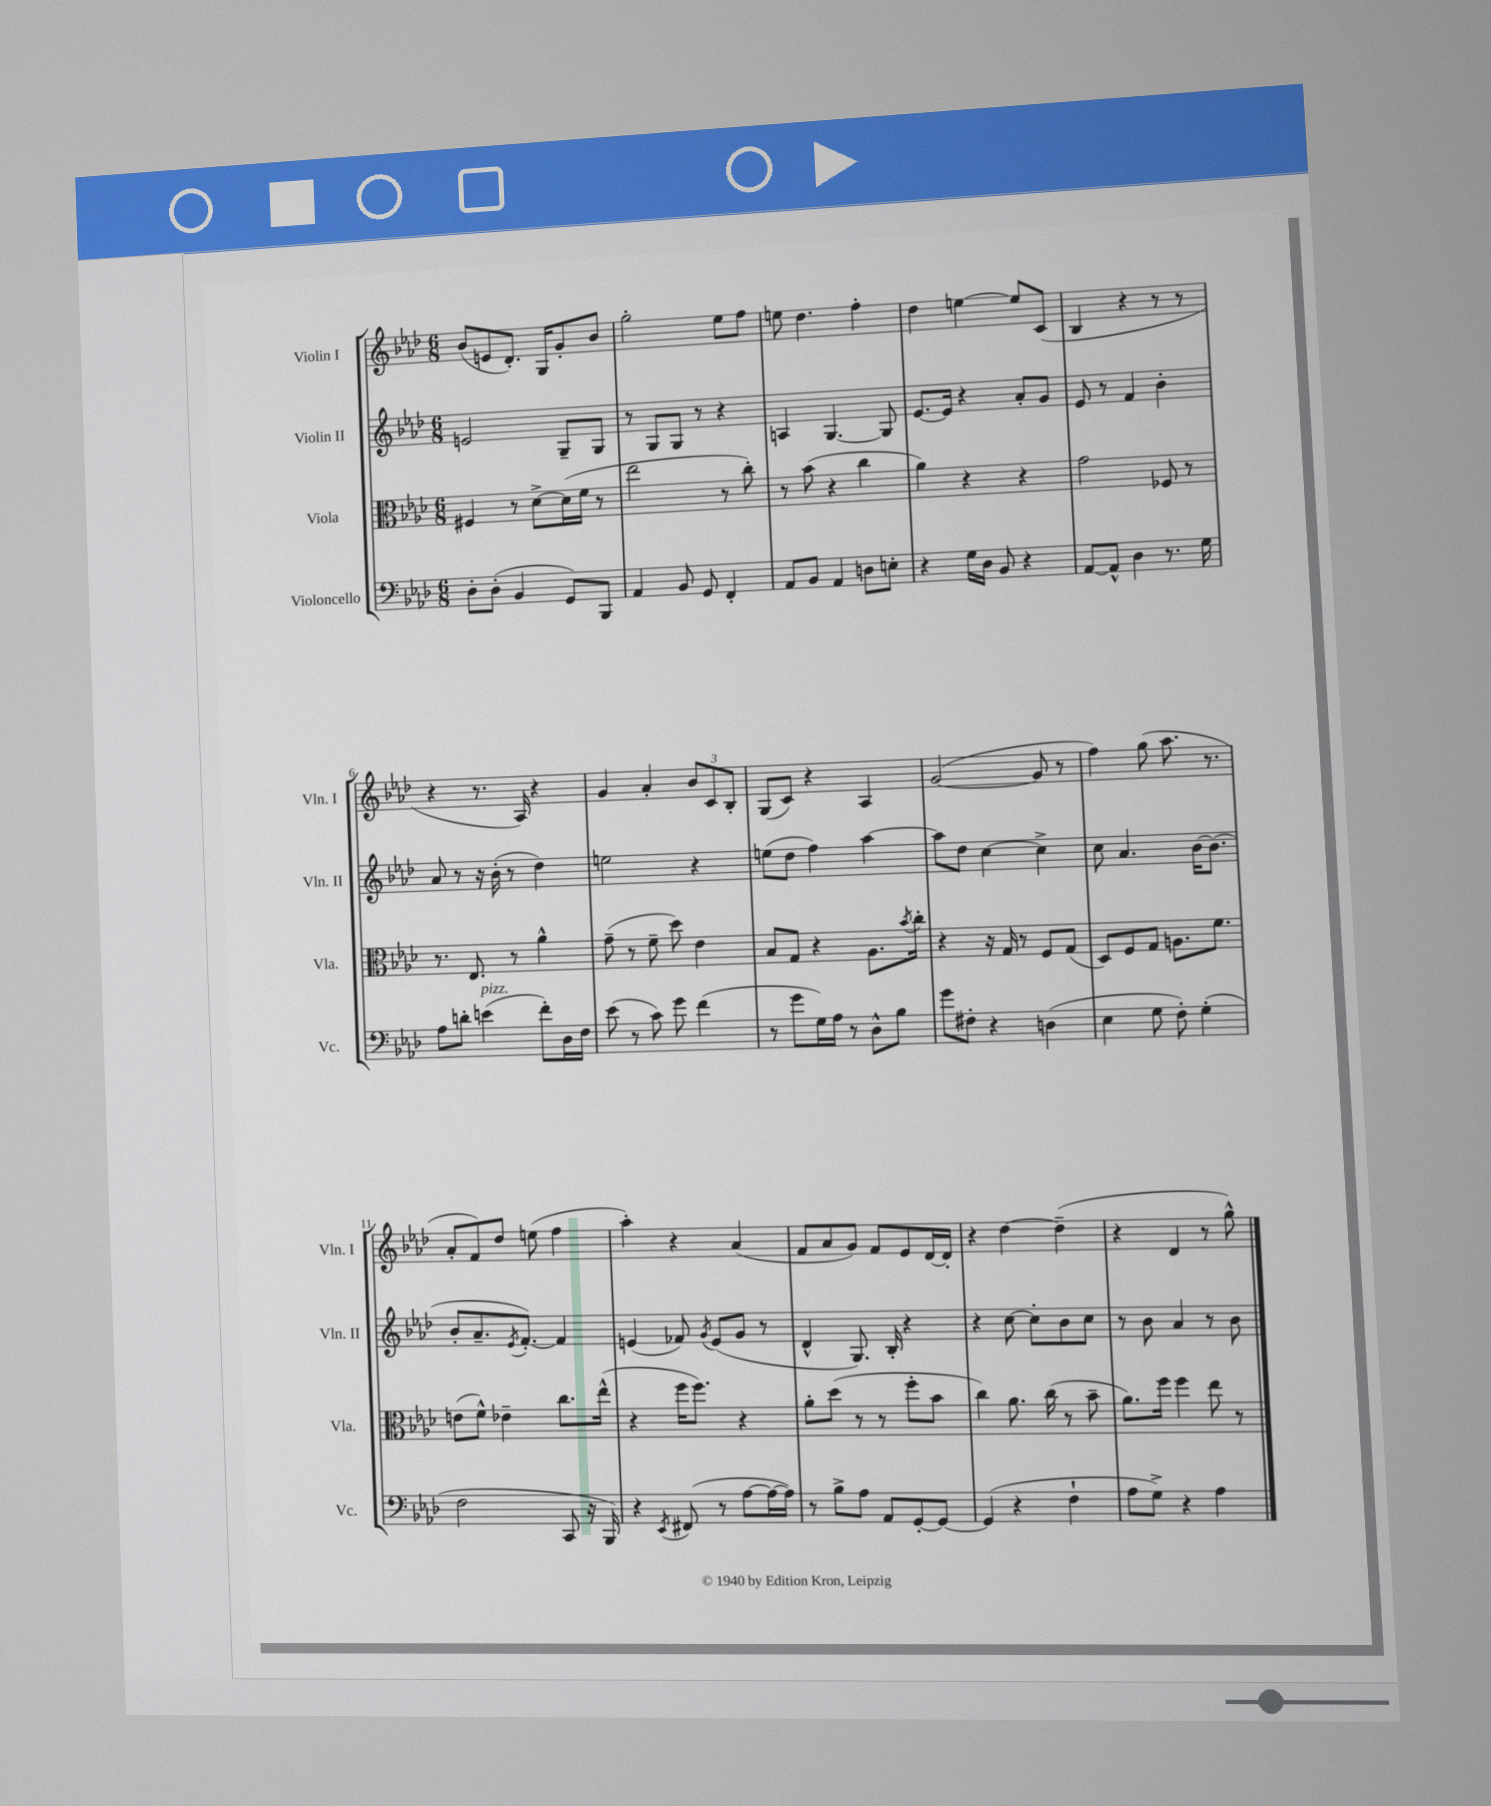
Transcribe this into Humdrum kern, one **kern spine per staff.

**kern	**kern	**kern	**kern
*staff4	*staff3	*staff2	*staff1
*clefF4	*clefC3	*clefG2	*clefG2
*k[b-e-a-d-]	*k[b-e-a-d-]	*k[b-e-a-d-]	*k[b-e-a-d-]
*M6/8	*M6/8	*M6/8	*M6/8
8D-'	4F#	2e	(8b-
(8D-'	.	.	8e
4BB-	8r	.	8.d-')
.	[8d-^	.	.
.	.	.	16G
8GG)	(16d-]	8G~	8g'
.	16f	.	.
8BBB-	8r	8G	8b-
=	=	=	=
4AA-	2ee-	8r	2gg'
.	.	8G	.
8BB-	.	8G	.
8GG	.	8r	.
4FF'	8r	4r	8ee-
.	8cc')	.	8ff
=	=	=	=
8AA-	8r	4A	8ee
8BB-	(8b-	.	4.dd-
4AA-	4r	[4.G	.
8D	4cc	.	4ff'
8E'	.	8G]	.
=	=	=	=
4r	4a-)	[8.e-	4dd-
.	.	16e-]	.
16G	4r	4r	[4ee
16D-	.	.	.
8BB-	.	.	.
4r	4r	8a-'	8ee]
.	.	8g	(8c
=	=	=	=
[8AA-	2g	8e-	4B-
8AA-^^]	.	8r	.
4D-	.	4f	4r
8.r	8F-	4b-'	8r
.	8r	.	8r
16G	.	.	.
=	=	=	=
8A-	8.r	8a-	4r
8d'	.	8r	.
.	8.E-	.	.
(4e	.	16r	8.r
.	.	(16b-'	.
.	8r	8r	.
.	.	.	16A-)
8f')	4a-^^	4dd-)	4r
16D-	.	.	.
16F	.	.	.
=	=	=	=
(8e-	(8g~	2ee	4g
8r	8r	.	.
8c)	8f~	.	4a-'
8g	8dd-)	.	.
(4f	4e-	4r	12b-
.	.	.	12c
.	.	.	12B-'
=	=	=	=
8r	8B-	(8ee	(8G
8g	8G	8dd-	8c)
16G)	4r	4ff)	4r
16A-	.	.	.
8r	.	.	.
8D-^^	8.A-	[4aa-	4A-
8B-	.	.	.
.	8qb-	.	.
.	16cc'	.	.
=	=	=	=
8g	4r	8aa-]	([2g
8F#'	.	8dd-	.
4r	16r	[4cc	.
.	16G	.	.
.	8r	.	.
(4D	8F	4cc^]	8g]
.	(8G	.	8r
=	=	=	=
4E-	8D-)	8cc	4ff)
.	8F	4.a-	.
8G	8G	.	(8gg
8F')	8.A	.	8.aa-
(4G'	.	[16b-	.
.	8.f	(8.b-]	8.r
=	=	=	=
2F	(8e	8b-'	8a-'
.	8f^^)	8.a-~	8f)
.	4e-~	.	8dd-
.	.	8qe-	.
.	.	[8.f')	.
.	.	.	(8ee
8CC	8.cc	4f]	4ff
16r	.	.	.
16BBB-)	(16ee-^^	.	.
=	=	=	=
4r	4r	(4e	4aa-')
8qEE-	.	.	.
(8FF#	16ff	8f-)	4r
.	8.ff)	.	.
.	.	8qg	.
8r	.	(8e	.
[8A-	4r	8g	(4a-
16A-_	.	8r	.
16A-])	.	.	.
=	=	=	=
8r	8a-'	4d-^^	8f
8B-^	(8dd-	.	8a-
8A-	8r	8.G)	8g)
8AA-	8r	.	8f
.	.	16B-'	.
[8GG'	8ff'	4r	8e-
8GG_	8b-	.	[16d-
.	.	.	16d-']
=	=	=	=
(4GG]	4cc)	4r	4r
4r	8.a-	[8cc	[4dd-
.	.	8cc']	.
.	(16cc	.	.
4F`	8r	8b-	(4dd-~]
.	8b-~	8cc	.
=	=	=	=
8A-	8.a-)	8r	4r
8G^)	.	8b-	.
.	16ff	.	.
4r	4ff	4a-	4d-
4A-	8ee-	8r	8r
.	8r	8b-	8gg^^)
==	==	==	==
*-	*-	*-	*-
